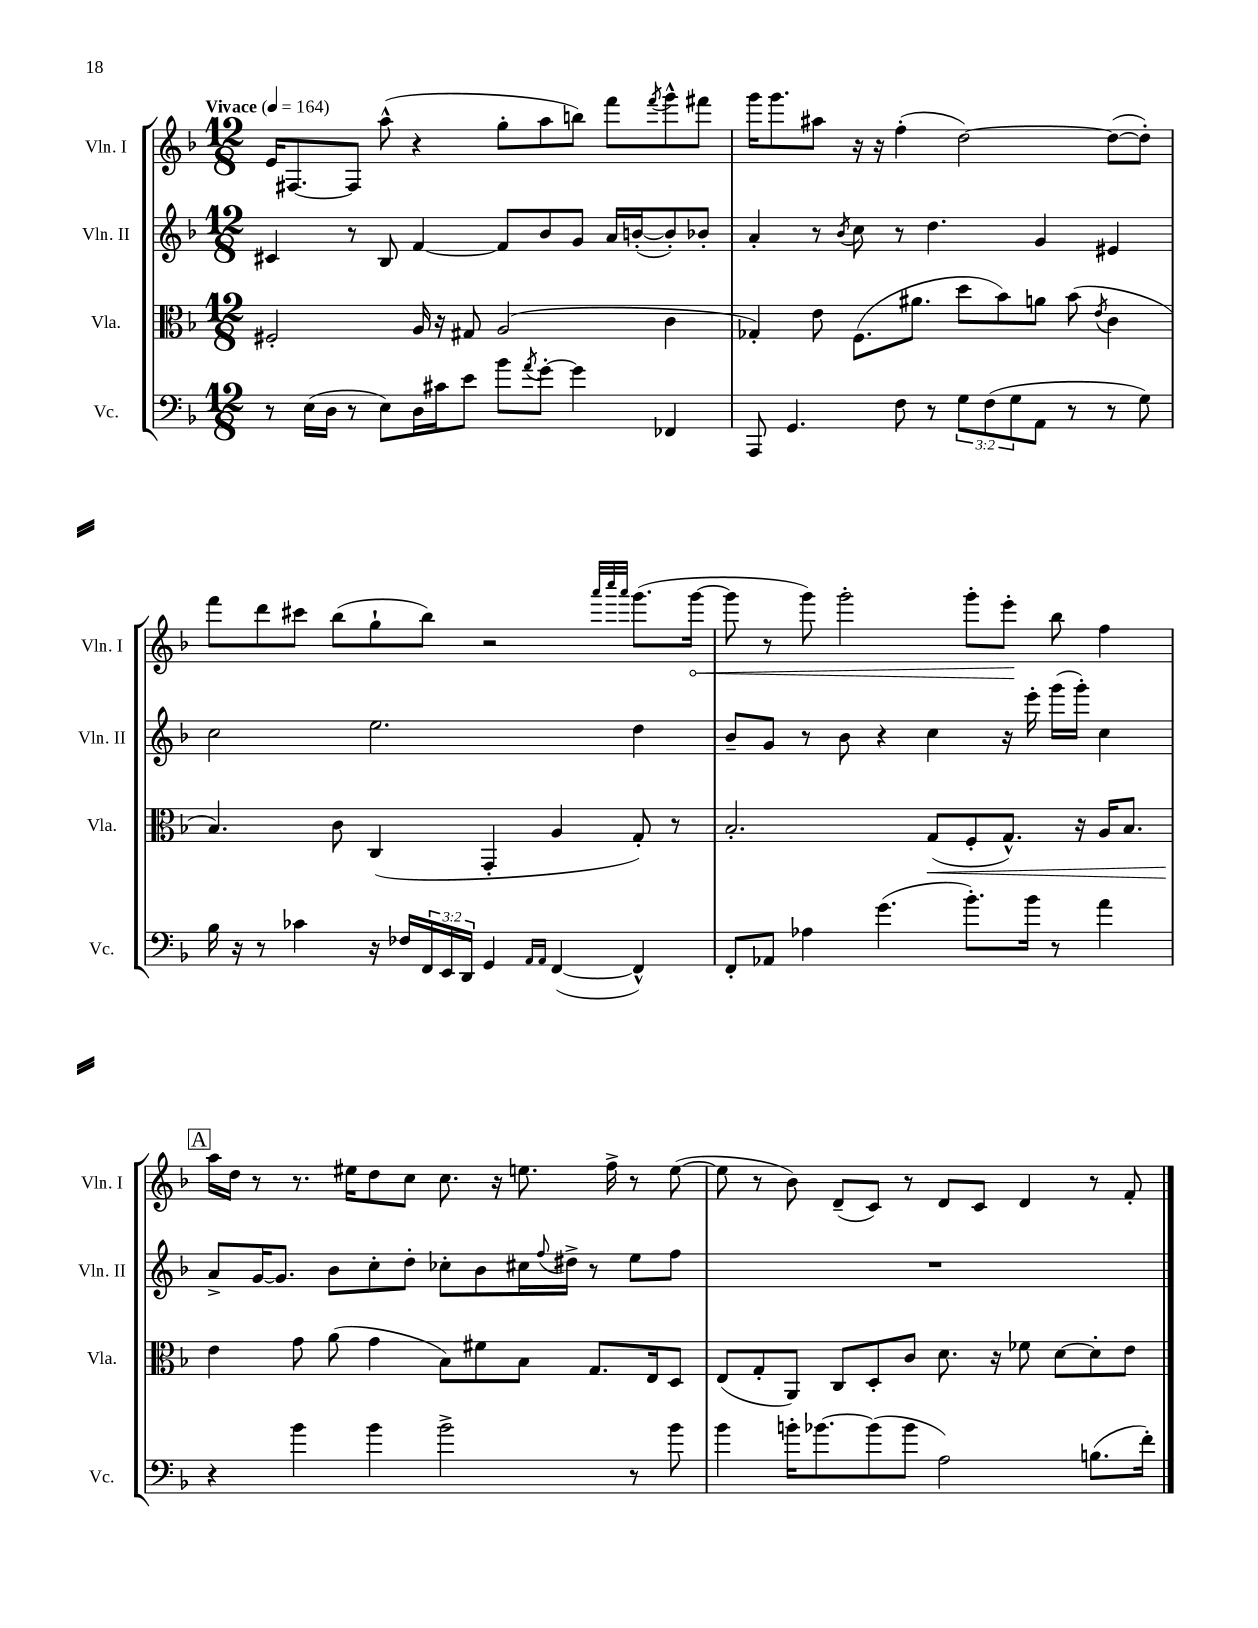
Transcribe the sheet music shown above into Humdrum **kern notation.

**kern	**kern	**kern	**kern
*staff4	*staff3	*staff2	*staff1
*clefF4	*clefC3	*clefG2	*clefG2
*k[b-]	*k[b-]	*k[b-]	*k[b-]
*M12/8	*M12/8	*M12/8	*M12/8
*MM164	*MM164	*MM164	*MM164
8r	2F#'/	4c#/	16e/LK
.	.	.	[8.F#/
(16E\LL	.	.	.
16D\JJ	.	.	.
8r	.	8r	8F#/]J
8E\L)	.	8B-/	(8aa^^\
16D\L	16A/	[4f/	4r
16c#\J	16r	.	.
8e\J	8G#/	.	.
8b-\L	(2A/	8f/]L	8gg'\L
8qa/	.	.	.
[8g'\J	.	8b-/	8aa\
4g\]	.	8g/J	8bb\J)
.	.	16a/LL	8fff\L
.	.	([16b'/J	.
.	.	.	8qfff/
4FF-/	4c\	8b'/])	8ggg^^\
.	.	8b-'/J	8fff#\J
=	=	=	=
8AAA/	4G-'/)	4a'/	16ggg\LK
.	.	.	8.ggg\
4.GG/	.	.	.
.	8e\	8r	8aa#\J
.	.	8qb-/	.
.	(8.F\L	8cc\	16r
.	.	.	16r
8F\	.	8r	(4ff'\
.	8.a#\J	.	.
8r	.	4.dd\	.
12G\L	8dd\L	.	[2dd\)
(12F\	.	.	.
.	8b-\)	.	.
12G\	.	.	.
8AA\J	8a\J	4g/	.
8r	(8b-\	.	.
.	8qe/	.	.
8r	4c\	4e#/	(8dd\_L
8G\)	.	.	8dd'\]J)
=	=	=	=
16B-\	4.B-/)	2cc\	8fff\L
16r	.	.	.
8r	.	.	8ddd\
4c-\	.	.	8ccc#\J
.	8c\	.	(8bb-\L
16r	(4C/	2.ee\	8gg`\
16F-/LL	.	.	.
24FF/	.	.	8bb-\J)
24EE/	.	.	.
24DD/JJ	.	.	.
4GG/	4GG'/	.	2r
16qqAA/LL	.	.	.
16qqAA/JJ	.	.	.
([4FF/	4A/	.	.
.	.	.	32qqaaa/LLL
.	.	.	32qqcccc/
.	.	.	32qqaaa/JJJ
4FF^^/])	8G'/)	4dd\	(8.ggg\L
.	8r	.	.
.	.	.	[16ggg\Jk
=	=	=	=
8FF'/L	2.B-'/	8b-~/L	8ggg\]
8AA-/J	.	8g/J	8r
4A-\	.	8r	8ggg\)
.	.	8b-\	2ggg'\
(4.g\	.	4r	.
.	(8G/L	4cc\	.
8.b-'\L)	8F'/	.	8ggg'\L
.	8.G^^/J)	16r	8eee'\J
16b-\Jk	.	16eee'\	.
8r	.	(16ggg\LL	8bb-\
.	16r	16ggg'\JJ)	.
4a\	16A/LK	4cc\	4ff\
.	8.B-/J	.	.
=	=	=	=
4r	4e\	8a^/L	16aa\LL
.	.	.	16dd\JJ
.	.	[16g/K	8r
.	.	8.g/]J	.
4b-\	8g\	.	8.r
.	(8a\	8b-\L	.
.	.	.	16ee#\LK
4b-\	4g\	8cc'\	8dd\
.	.	8dd'\J	8cc\J
2b-^\	8B-\L)	8cc-'\L	8.cc\
.	8f#\	8b-\	.
.	.	.	16r
.	8B-\J	16cc#\L	8.ee\
.	.	8qqff/	.
.	.	16dd#^\JJ	.
.	8.G/L	8r	.
.	.	.	16ff^\
8r	.	8ee\L	8r
.	16E/k	.	.
8b-\	8D/J	8ff\J	([8ee\
=	=	=	=
4b-\	(8E/L	1.r	8ee\]
.	8G'/	.	8r
16b'\LK	8AA/J)	.	8b-\)
[8.b-\	.	.	.
.	8C/L	.	(8d~/L
(8b-\]	8D'/	.	8c/J)
8b-\J	8c/J	.	8r
2A\)	8.d\	.	8d/L
.	.	.	8c/J
.	16r	.	.
.	8f-\	.	4d/
.	[8d\L	.	.
(8.B\L	8d'\]	.	8r
.	8e\J	.	8f'/
16f'\Jk)	.	.	.
==	==	==	==
*-	*-	*-	*-
